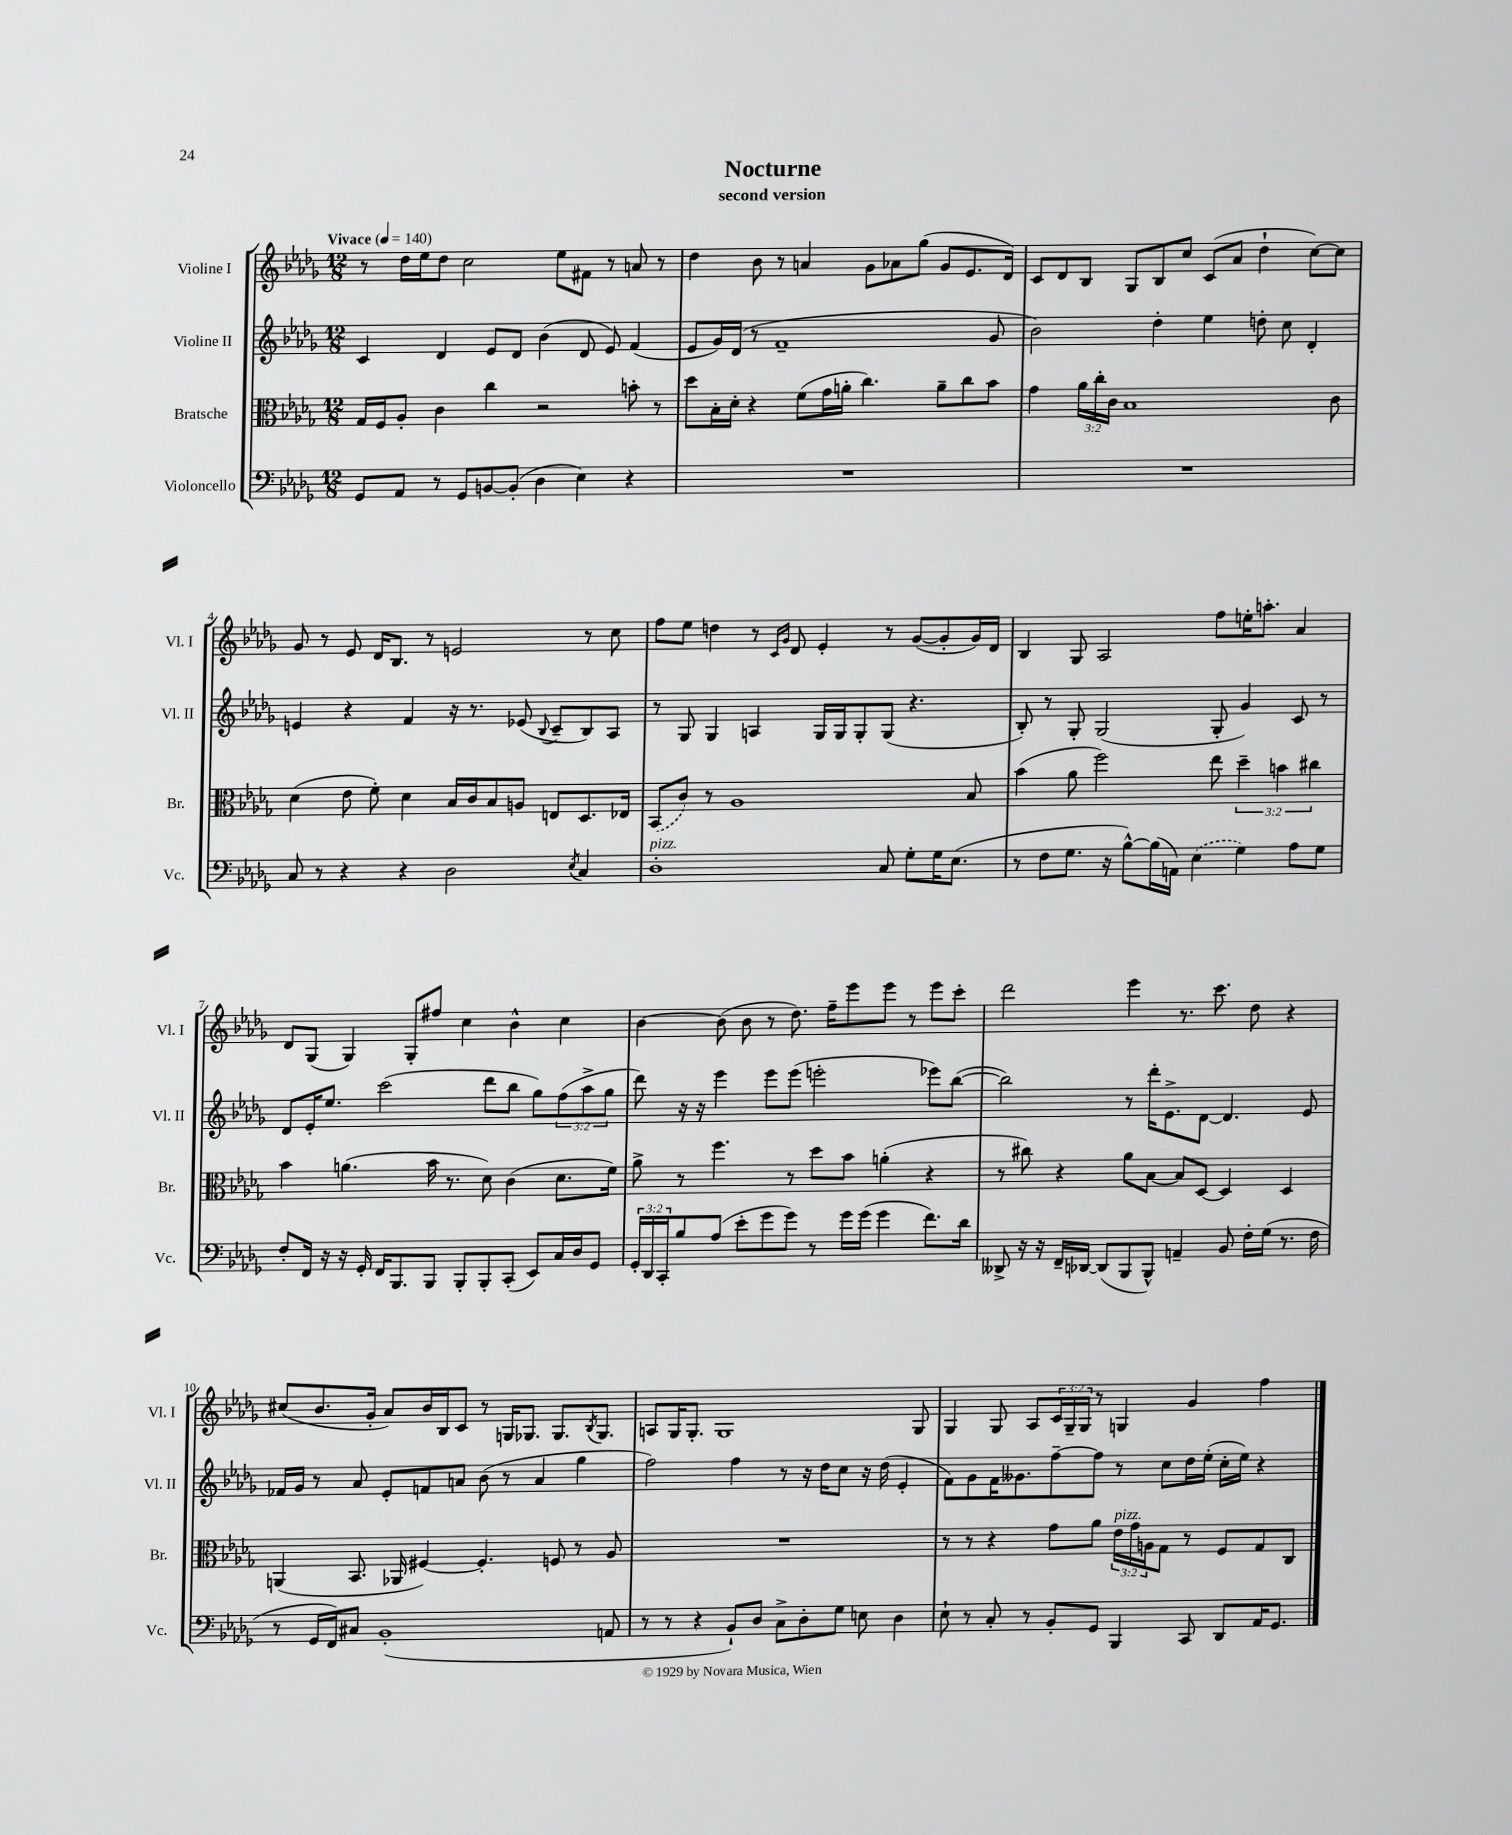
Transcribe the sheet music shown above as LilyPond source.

\header { title = "Nocturne" subtitle = "second version" }
<<
\new StaffGroup <<
\new Staff = "s0" \with { instrumentName = "Violine I" shortInstrumentName = "Vl. I" } {
    \clef treble \key des \major \numericTimeSignature \time 12/8 \override Staff.TupletNumber.text = #tuplet-number::calc-fraction-text \tempo "Vivace" 4 = 140
    r8 des''16 ees''16 des''8 c''2 ees''8 fis'8 r8 a'8 r8 |
    des''4 bes'8 r8 a'4 ges'8 aes'8 ges''8( ges'8 ees'8. des'16) |
    c'8 des'8 bes8 ges8 bes8 c''8 c'8( aes'8 des''4-! c''8~) c''8 |
    ges'8 r8 ees'8 des'16 bes8. r8 e'2 r8 c''8 |
    f''8 ees''8 d''4 r8 \grace { c'16 ges'16 } des'8 ees'4-. r8 ges'8~( ges'8-. ges'16) des'16 |
    bes4 ges8 aes2 f''8 e''16-. a''8.-. aes'4 |
    des'8 ges8( ges4) ges8-. fis''8 c''4 bes'4-^ c''4 |
    bes'4~ bes'8( bes'8 r8 des''8.) f''16-- ees'''8 ees'''8 r8 ees'''8 c'''8-. |
    des'''2 ees'''4 r8. c'''8. des''8 r4 |
    cis''8( bes'8. ges'16-. aes'8) bes'16 bes16 c'8 r8 g16 ges8. ges8. \acciaccatura { bes8 } ges8. |
    a8 ges16 ges8.-. ges1 ges8 |
    ges4 ges8 aes8 \tuplet 3/2 { c'16 ges16-- ges16 } r8 g4 ges'4 f''4 \bar "|." |
}
\new Staff = "s1" \with { instrumentName = "Violine II" shortInstrumentName = "Vl. II" } {
    \clef treble \key des \major \numericTimeSignature \time 12/8 \override Staff.TupletNumber.text = #tuplet-number::calc-fraction-text
    c'4 des'4 ees'8 des'8 bes'4( des'8 ees'8) f'4( |
    ees'8 ges'16) des'16( r8 f'1-- ges'8 |
    bes'2) des''4-. ees''4 d''8-. c''8 des'4-. |
    e'4 r4 f'4 r16 r8. ees'8( \appoggiatura { bes8 } c'8-- bes8) aes8 |
    r8 ges8 ges4 a4 ges16 ges16 ges8-. ges8( r4. |
    bes8-.) r8 ges8-. ges2( ges8-. ges'4) c'8 r8 |
    des'8 ees'16-. ees''8. c'''2( des'''8 bes''8 ges''8) \tuplet 3/2 { f''8( aes''8-> ges''8 } |
    des'''8) r16 r16 ees'''4 ees'''8 ees'''8( e'''2-. ees'''8) bes''8~( |
    bes''2) r8 des'''16-. ees'8.-> des'8~ des'4. ees'8 |
    fes'16 ges'16 r8 aes'8 ees'8-. f'8 a'8 bes'8( r8 a'4 ges''4 |
    f''2) f''4 r8 r16 des''16 c''8 r16 des''16( ees'4-. |
    f'8) ges'8 f'16 geses'8. f''8~-- f''8 r8 c''8 des''16 ees''16-.( c''16-. ees''16) r4 \bar "|." |
}
\new Staff = "s2" \with { instrumentName = "Bratsche" shortInstrumentName = "Br." } {
    \clef alto \key des \major \numericTimeSignature \time 12/8 \override Staff.TupletNumber.text = #tuplet-number::calc-fraction-text
    ges16 f16 aes8-. c'4 c''4 r2 b'8-. r8 |
    des''8 bes16-. des'16-. r4 f'8( ges'16 a'16-. c''4.) a'8-- c''8 bes'8 |
    ges'4 \tuplet 3/2 { aes'16 c''16-. c'16 } bes1 c'8 |
    des'4( ees'8 f'8-.) des'4 bes16 c'16 bes8 a8 e8 des8. ees16 |
    \once \slurDashed bes,8( c'8) r8 aes1 bes8 |
    bes'4( aes'8 f''2) ees''8 \tuplet 3/2 { des''4-- b'4 cis''4 } |
    bes'4 a'4.( bes'16 r8. des'8) c'4( des'8. f'16) |
    aes'8-> r8 f''4. r8 des''8 bes'8 a'4-.( r4 |
    r8 cis''8) r4 aes'8 bes8~ bes8 des8~ des4 des4 |
    a,4( bes,8. aes,16 fis4~) fis4.-. f8 r8 aes8 |
    R1. |
    r8 r8 r4 ges'8 aes'8 \tuplet 3/2 { ees'16^\markup { \italic "pizz." } ges'16 a16 } ges8 r8 f8 ges8 c8 \bar "|." |
}
\new Staff = "s3" \with { instrumentName = "Violoncello" shortInstrumentName = "Vc." } {
    \clef bass \key des \major \numericTimeSignature \time 12/8 \override Staff.TupletNumber.text = #tuplet-number::calc-fraction-text
    ges,8 aes,8 r8 ges,8 b,8~ b,8-.( des4 ees4) r4 |
    R1. |
    R1. |
    c8 r8 r4 r4 des2 \acciaccatura { ees8 } c4 |
    des1-.^\markup { \italic "pizz." } c8 ges8-. ges16 ees8.( |
    r8 f8 ges8. r16 bes8~-^) bes16( a,16) \once \slurDashed ees4( ges4) aes8 ges8 |
    f8-. f,16 r16 r16 ges,16-. f,16 bes,,8. bes,,8 bes,,8-. bes,,8-. c,8-.( ees,8) c16 des16 ges,8 |
    \tuplet 3/2 { ges,16-. des,16 c,16-. } bes8 aes8( ees'8-. ges'8 ges'8) r8 ges'16 ges'16( ges'4 f'8.) des'16 |
    deses,8-> r16 r16 f,16-- des,16~ des,8( bes,,8 bes,,8-^) a,4-- bes,8 f16-. ges16( r8. f16 |
    r8 ges,16 f,16) cis8 bes,1-.( a,8 |
    r8 r8 r4 bes,8-!) des8 c8-> des8-. ges8 e8 des4 |
    ees8-! r8 c8-. r8 bes,8-. ges,8 bes,,4 c,8 des,8 aes,16 ges,8. \bar "|." |
}
>>
>>
